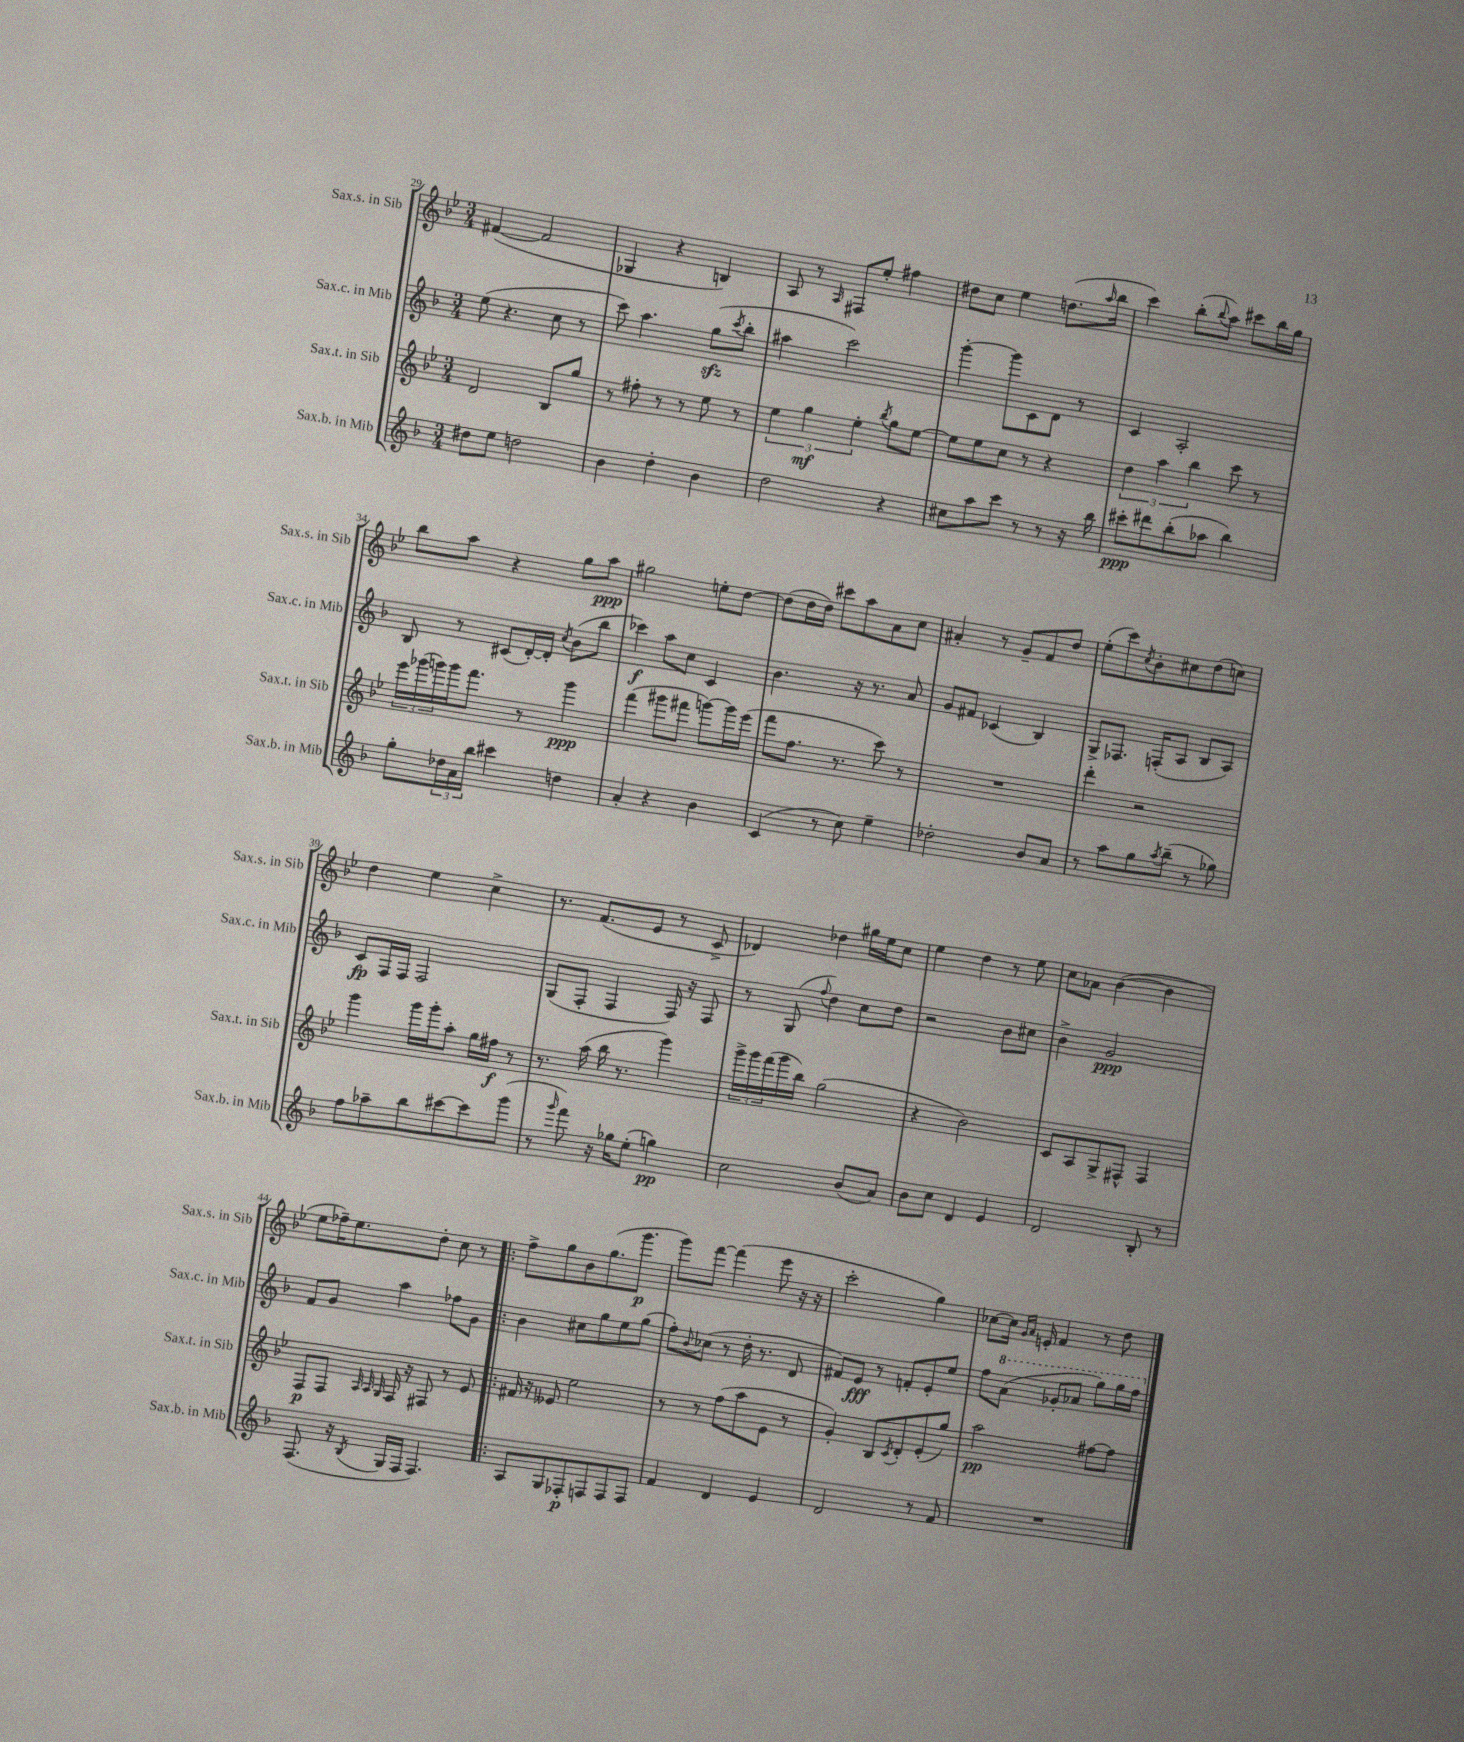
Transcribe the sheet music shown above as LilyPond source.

<<
\new StaffGroup <<
\new Staff = "s0" \with { instrumentName = "Sax.s. in Sib" shortInstrumentName = "Sax.s. in Sib" } {
    \clef treble \key bes \major \numericTimeSignature \time 3/4
    fis'4~( fis'2 |
    ges4 r4 b4) |
    a8 r8 \grace { a16 } fis8 ees''8-. fis''4 |
    dis''8 c''8 ees''4 d''8.( \grace { a''16 } bes''16 |
    c'''4) bes''8-.( \appoggiatura { bes''8 } a''8) cis'''8 bes''16 g''16 |
    bes''8 a''8 r4 g''8 a''8\ppp |
    gis''2 e''8-. d''8~ |
    d''8( d''16 d''16) cis'''8 a''8 a'8 c''8 |
    ais'4-. r8 g'8-- f'8 d''8 |
    ees''8-.( c'''8) \acciaccatura { c''8 } bes'8-. cis''8 d''8( c''8) |
    d''4 ees''4 c''4-> |
    r8. f'8.( ees'8 r8 c'8-> |
    des'4) des''4 gis''16 ees''16 c''8 |
    ees''4 d''4 r8 ees''8 |
    c''8 aes'8 bes'4~( bes'4 |
    ees''8 fes''16--) ees''8. d''8-. c''8 r8 |
    \bar ".|:" f''8-> g''8 bes'8 g''8.( g'''8.\p |
    g'''8) f'''8~ f'''4( ees'''8 r16 r16 |
    c'''2-. g''4) |
    ces''8~ ces''16 \grace { g'16 a'16 } e'16-. f'4 r8 d''8 \bar "|." |
}
\new Staff = "s1" \with { instrumentName = "Sax.c. in Mib" shortInstrumentName = "Sax.c. in Mib" } {
    \clef treble \key f \major \numericTimeSignature \time 3/4
    e''8( r4. c''8 r8 |
    c'''8) a''4. g''8\sfz( \acciaccatura { c'''8 } bes''8-. |
    ais''4 c'''2) |
    g'''4~-. g'''8 c'8 d'8 r8 |
    c'4 a2-. |
    bes8 r8 cis'8( d'16~-.) d'16-. \acciaccatura { c''8 } bes'8( bes''8 |
    ces'''4\f) a''8 c''8 c'4 |
    bes'4. r16 r8. a'8 |
    g'8 fis'8 ces'4( bes4) |
    g8-> fes8. f16-.( a8 bes8 a8) |
    c'8\fp f16 f16 f2 |
    g8( f8-. f4 f16) r16 f8 |
    r8 g8( \appoggiatura { f''8 } d''4) c''8 d''8 |
    r2 bes'8 cis''8 |
    bes'4-> g'2\ppp |
    f'8 g'8 a''4 fes''8 g'8 |
    \bar ".|:" bes'4 cis''8 g''8 e''8 g''8( |
    f''8-.) \appoggiatura { bes'8 } ces''8( r8 d''16-. r8. d'8 |
    fis'8) e'8\fff r8 f'8-. e'8-. e''8 |
    f''8 \ottava #1 a''8( ges''8-. aes''8 g'''8) g'''16 f'''16 \ottava #0 \bar "|." |
}
\new Staff = "s2" \with { instrumentName = "Sax.t. in Sib" shortInstrumentName = "Sax.t. in Sib" } {
    \clef treble \key bes \major \numericTimeSignature \time 3/4
    d'2 bes8 g''8 |
    r8 fis''8-. r8 r8 ees''8 r8 |
    \tuplet 3/2 { ees''4 g''4\mf ees''4-. } \acciaccatura { bes''8 } g''8 ees''8~ |
    ees''8 ees''8 c''8 r8 r4 |
    \tuplet 3/2 { d''4 a''4 bes''4 } c'''8 r8 |
    \tuplet 3/2 { ees'''16 ges'''16( g'''16) } g'''16 f'''8. r8 g'''4\ppp |
    f'''4( gis'''8 fis'''8 g'''8~) g'''16 ees'''16( |
    f'''8 f''8. r8. c'''8) r8 |
    R2. |
    d'''4-. r2 |
    g'''4 g'''16 g'''16-. a''8-. g''16 fis''16\f r8 |
    r8. a''16( bes''16 r8. g'''4) |
    \tuplet 3/2 { g'''16-> g'''16 f'''16( } g'''16 bes''16) g''2( |
    r4 bes'2) |
    c'8 a8 g8-> fis8-^ fis4 |
    f8\p f8 \grace { a32 a32 g32 } f16 r16 fis8 r8 ees'8 |
    \bar ".|:" fis'16 r16 eeses'8 ees''2 |
    r8 r8 f''8( a''8 ees'8 r8 |
    g'4-.) bes8 \acciaccatura { c'8 } d'8-. ees'8-.( g''8) |
    a''2\pp fis''8~ fis''8 \bar "|." |
}
\new Staff = "s3" \with { instrumentName = "Sax.b. in Mib" shortInstrumentName = "Sax.b. in Mib" } {
    \clef treble \key f \major \numericTimeSignature \time 3/4
    dis''8 e''8 d''2 |
    bes'4 d''4-. bes'4 |
    d''2 r4 |
    cis''8 a''8 c'''8 r8 r8 r16 bes''16 |
    cis'''8-.\ppp dis'''8 bes''8-.( aes''8 bes''4) |
    g''8-. \tuplet 3/2 { des''16 a'16 bes''16 } cis'''4 d''4 |
    a'4-. r4 bes'4 |
    c'4( r8 c''8) e''4-- |
    des''2-. bes'8 a'8 |
    r8 a''8 g''8 \acciaccatura { a''8 } bes''8--( r8 ges''8) |
    f''8 aes''8-- bes''8 cis'''8~ cis'''8 g'''8( |
    r8 \grace { g'''16 } f'''8) r16 ges''16 e''8-.( g''4\pp) |
    c''2 bes'8( a'8) |
    bes'8 c''8 d'4 e'4 |
    d'2 bes8-. r8 |
    f8.( r16 \acciaccatura { bes8 } g16 f16 f4.) |
    \bar ".|:" a8 g8 fes8-.\p f8 f8 f8 |
    f'4 d'4 e'4 |
    d'2 r8 f'8 |
    R2. \bar "|." |
}
>>
>>
\layout { \context { \Score currentBarNumber = #29 } }
